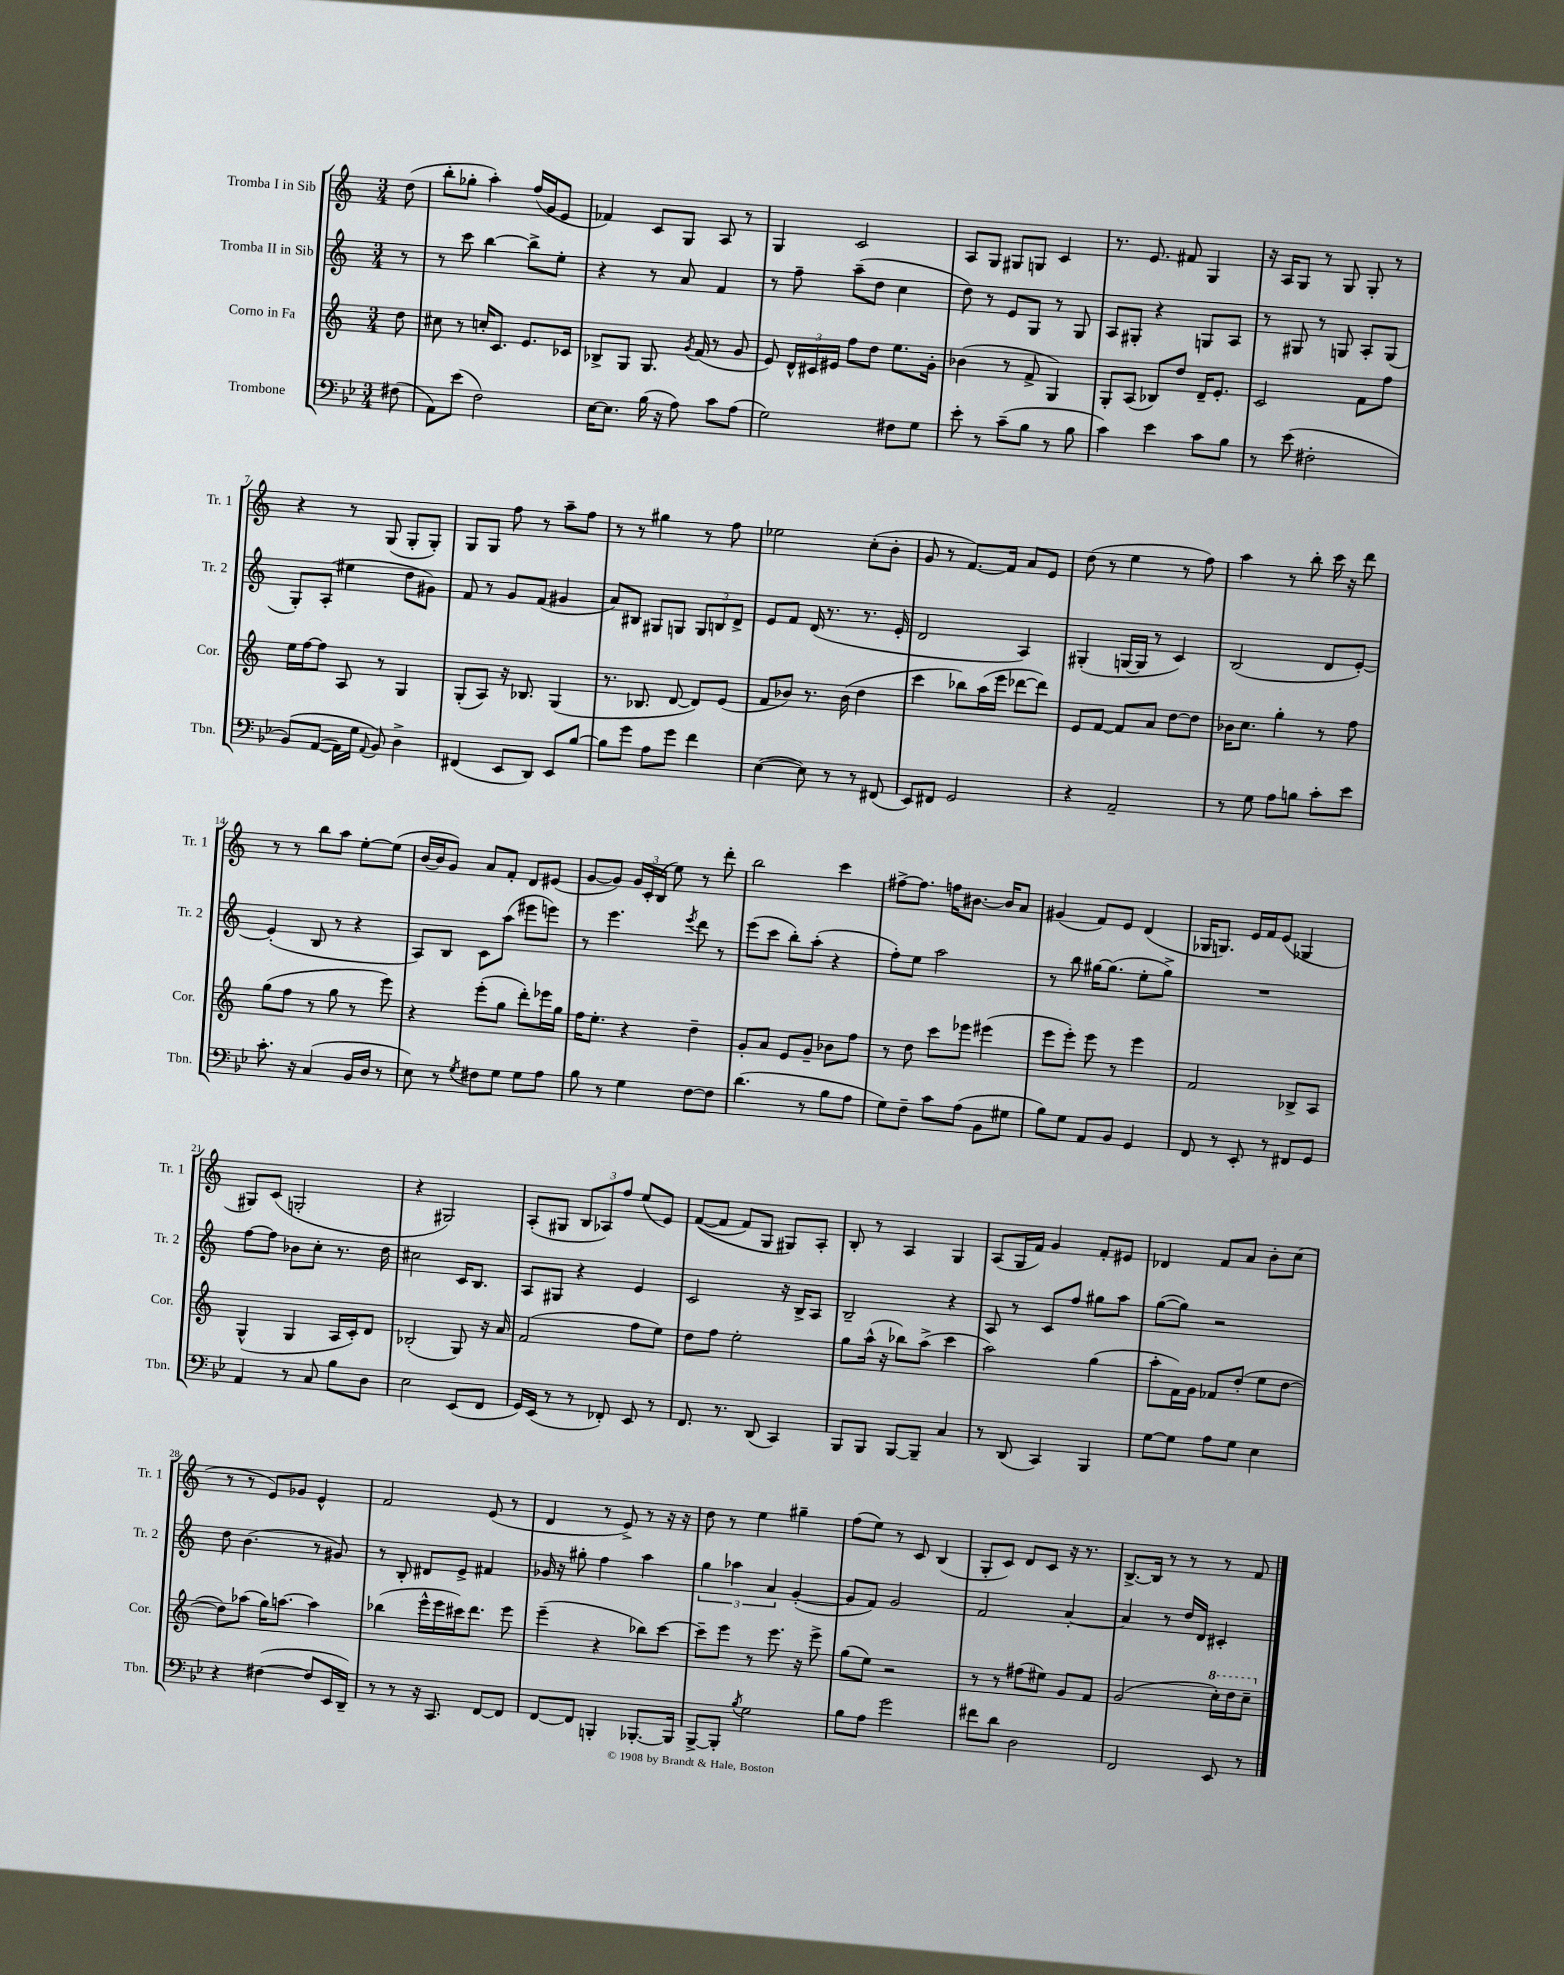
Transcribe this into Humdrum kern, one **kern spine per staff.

**kern	**kern	**kern	**kern
*staff4	*staff3	*staff2	*staff1
*clefF4	*clefG2	*clefG2	*clefG2
*k[b-e-]	*k[]	*k[]	*k[]
*M3/4	*M3/4	*M3/4	*M3/4
(8F#	8dd	8r	(8dd
=	=	=	=
8AA)	8cc#	8r	8bb'
(8e-	8r	8ccc	8gg-'
2F)	16cc'	[4bb	4aa')
.	8.c	.	.
.	8.e	8bb^]	(16ff
.	.	.	16g
.	.	8ee'	8e
.	16c-	.	.
=	=	=	=
[16E-	8B-^	4r	4f-)
8.E-]	.	.	.
.	8G	.	.
(16B-	8.G	8r	8c
16r	.	.	.
8A)	.	8a	8G
.	8qg	.	.
.	(16f	.	.
8c	8r	4f	8A
(8A	8g	.	8r
=	=	=	=
2G)	8e)	8r	4G
.	24d^^	8ff~	.
.	24c#	.	.
.	24e#	.	.
.	8ff	(8aa~	2c
.	8dd	8dd	.
8F#	8.ee	4cc	.
8G	.	.	.
.	16g'	.	.
=	=	=	=
8e-'	(4b-	8dd)	8A
8r	.	8r	8G
(8c~	8r	8e	8G#
8B-	8f^	8G	8G
8r	4G)	8r	4c
8B-	.	8G	.
=	=	=	=
4c)	8G'	8A	8.r
.	(8A	8G#'	.
.	.	.	8.e
4e-	8B-)	4r	.
.	8dd	.	8f#
8c	16d~	8G	4G
.	8.e'	.	.
8B-	.	8A	.
=	=	=	=
8r	2c	8r	16r
.	.	.	16A
(8e-	.	8G#	8G
2F#'	.	8r	8r
.	.	8G	8G
.	8f	8A'	8G'
.	8ff	(8G	8r
=	=	=	=
&(8BB-)	16ee	8G')	4r
.	[16ff	.	.
([8AA	8ff]	(8A'	.
16AA])	8A	4ee#	8r
16G	.	.	.
8qqAA	.	.	.
8BB-&)	8r	.	(8G
4D^	4G	8dd	8G'
.	.	8g#)	8G')
=	=	=	=
(4FF#	(8G'	8f	8G
.	8A)	8r	8G
8EE-	16r	8g	8ff
.	8.B-	.	.
8DD)	.	(8f	8r
8EE-	(4G	4g#	8aa~
[8B-	.	.	8ff
=	=	=	=
8B-]	8.r	8a)	8r
8g	.	8B#	8r
.	8.B-	.	.
8A	.	8G#	4gg#
8g	[8d	8G	.
4f	8d])	12G	8r
.	.	12B	.
.	(8e	.	8ff
.	.	12d^	.
=	=	=	=
([4E-	8f	8e	2ee-
.	8b-)	8f	.
8E-])	8.r	(16d	.
.	.	8.r	.
8r	.	.	.
.	(16b-	.	.
8r	4dd	8.r	(8cc'
(8FF#	.	.	8b'
.	.	16e'	.
=	=	=	=
8EE-)	4ccc	2d	8g
8FF#	.	.	8r
2GG	8bb-)	.	[8.f)
.	(16aa	.	.
.	16eee	.	16f]
.	[8ddd-	4A)	8a
.	8ddd-])	.	8e
=	=	=	=
4r	8e	(4G#'	(8dd
.	[8f	.	8r
2AA~	8f]	[16G	4ee
.	.	16G]	.
.	8a	8r	.
.	[8dd	4c)	8r
.	8dd]	.	8ff)
=	=	=	=
8r	16b-	(2B	4aa
.	8.cc	.	.
8G	.	.	.
8A	4gg'	.	8r
8B	.	.	8bb'
8c'	8r	8d	16ccc
.	.	.	16r
8e-	8ff	[8e')	8ddd
=	=	=	=
8.c'	(8gg	(4e']	8r
.	8ff	.	8r
16r	.	.	.
(4C	8r	8B	8bb
.	8gg	8r	8aa
16BB-	8r	4r	[8ee'
16D	.	.	.
8r	8eee)	.	(8ee]
=	=	=	=
8E-)	4r	8A)	[16b
.	.	.	16b]
8r	.	8B	8g)
8qG	.	.	.
8F#	(8eee'	8c	8a
8G	8gg	(8aa	8f'
8G	8ddd')	8eee#	8d
8A	16eee-	8eee)	(8e#
.	16gg	.	.
=	=	=	=
8B-	16ff	8r	[8g
.	8.ee'	.	.
8r	.	4.eee	8g])
4G	4r	.	24g
.	.	.	24c'
.	.	.	(24B
.	.	.	8ee)
.	.	8qeee	.
[8F	4dd~	8ddd	8r
8F]	.	8r	8ddd'
=	=	=	=
(4.d	8g'	(8eee	2bb
.	8a	8ccc	.
.	8e	8bb')	.
8r	8g~	(8aa'	.
8B-	8b-	4r	4ccc
8A	8ff	.	.
=	=	=	=
8G)	8r	8ff')	[8ff#^
8F~	8dd	8ee	8.ff#]
8c	8ccc	2aa	.
.	.	.	16ff
(8A	8eee-	.	[8.b#
8BB-	(4eee#	.	.
.	.	.	16b#]
8G#	.	.	8a
=	=	=	=
8B-)	8eee	8r	(4g#
8G	8eee')	8bb	.
8AA	8eee	[16gg#	8f)
.	.	(8.gg#]	.
8BB-	8r	.	8e
4GG	4eee	8ee'	(4d
.	.	8gg#^)	.
=	=	=	=
8FF	2f	2.r	16G-
.	.	.	8.G)
8r	.	.	.
8EE-'	.	.	16e
.	.	.	16f
8r	.	.	(8e
8FF#	8B-^	.	4G-
8GG	8A	.	.
=	=	=	=
4AA	(4G^^	[8ff	8G#)
.	.	8ff]	(8c
8r	4G	8b-	2G'
8C	.	8cc'	.
8B-	16A	8.r	.
.	16c')	.	.
8D	8d	.	.
.	.	16dd	.
=	=	=	=
2E-	(2B-'	2cc#	4r
.	.	.	2G#)
(8EE-	8G)	16c	.
.	.	8.B	.
8FF	16r	.	.
.	16a	.	.
=	=	=	=
16GG)	(2f	8A	(8A'
(16EE-	.	.	.
8r	.	8G#	8G#
8r	.	4r	12B
.	.	.	12A-)
8FF-')	.	.	.
.	.	.	12ff
8EE-	8ff	4e	(8ee
8r	8ee)	.	8e)
=	=	=	=
8.FF	8dd	2c	&(([8f
.	8ff	.	8f]
8.r	.	.	.
.	2ee'	.	8f)
(8DD	.	.	8G
4CC)	.	16r	8G#&)
.	.	16B^	.
.	.	8A	8A'
=	=	=	=
8BBB-	8gg	2B~	8B'
8BBB-	(16aa^^	.	8r
.	16r	.	.
[8BBB-	8bb-)	.	4A
8BBB-~]	(8aa^	.	.
4C	4ccc	4r	4G
=	=	=	=
8r	2aa)	8A	(8A
(8DD	.	8r	16G
.	.	.	16f)
4CC)	.	8c	4g
.	.	8ff	.
4BBB-	(4gg	8gg#	8f'
.	.	8aa	8e#
=	=	=	=
[8G	8aa'	([8gg	4d-
8G]	16f)	8gg])	.
.	16g	.	.
8A	8f-	2r	8f
8G	(8dd'	.	8a
4E-	8ee	.	8b'
.	[8dd	.	(8cc
=	=	=	=
4r	8dd])	8dd	8r
.	(8aa-	(4.b	8r
([4F#	16gg)	.	8e)
.	[8.aa	.	.
.	.	.	8g-
8F#]	4aa]	8r	4e^^
16EE-	.	8g#)	.
16DD~)	.	.	.
=	=	=	=
8r	(4bb-	8r	2f
8r	.	8B'	.
16r	16eee^^	8d#	.
8.CC	16eee	.	.
.	16ccc#)	8e^	.
.	8.ddd	.	.
[8FF	.	4f#	(8e
8FF]	8eee	.	8r
=	=	=	=
[8FF	(4eee~	16g-	4d
.	.	16r	.
8FF]	.	8gg#'	.
4BBB'	4r	4ff	8r
.	.	.	8e^)
[8.BBB-'	8bb-)	4aa	8r
.	[8ccc	.	16r
16BBB-]	.	.	16r
=	=	=	=
[8BBB-^	8ccc~]	6gg	8dd
8BBB-']	8eee	.	8r
.	.	6aa-	.
8qB-	.	.	.
2G	8r	.	4ee
.	.	6a	.
.	8.eee	.	.
.	.	([4g'	4gg#~
.	16r	.	.
.	8eee^	.	.
=	=	=	=
8B-	(8gg	8g]	(8ff
8A	8ee)	8f)	8ee)
2g	2r	2g	8r
.	.	.	8c
.	.	.	(4B
=	=	=	=
8f#	8r	2f	8G'
8d	8r	.	8c)
2D	(8ff#	.	8d
.	8ee#)	.	8c
.	8g	[4a'	16r
.	.	.	8.r
.	8f	.	.
=	=	=	=
2FF	(2g	4a]	[8.B^
.	.	.	16B]
.	.	8r	8r
.	.	16dd	8r
.	.	16d	.
8EE-	16ccc')	4c#'	8r
.	16ddd	.	.
8r	8ccc~	.	8f
==	==	==	==
*-	*-	*-	*-
